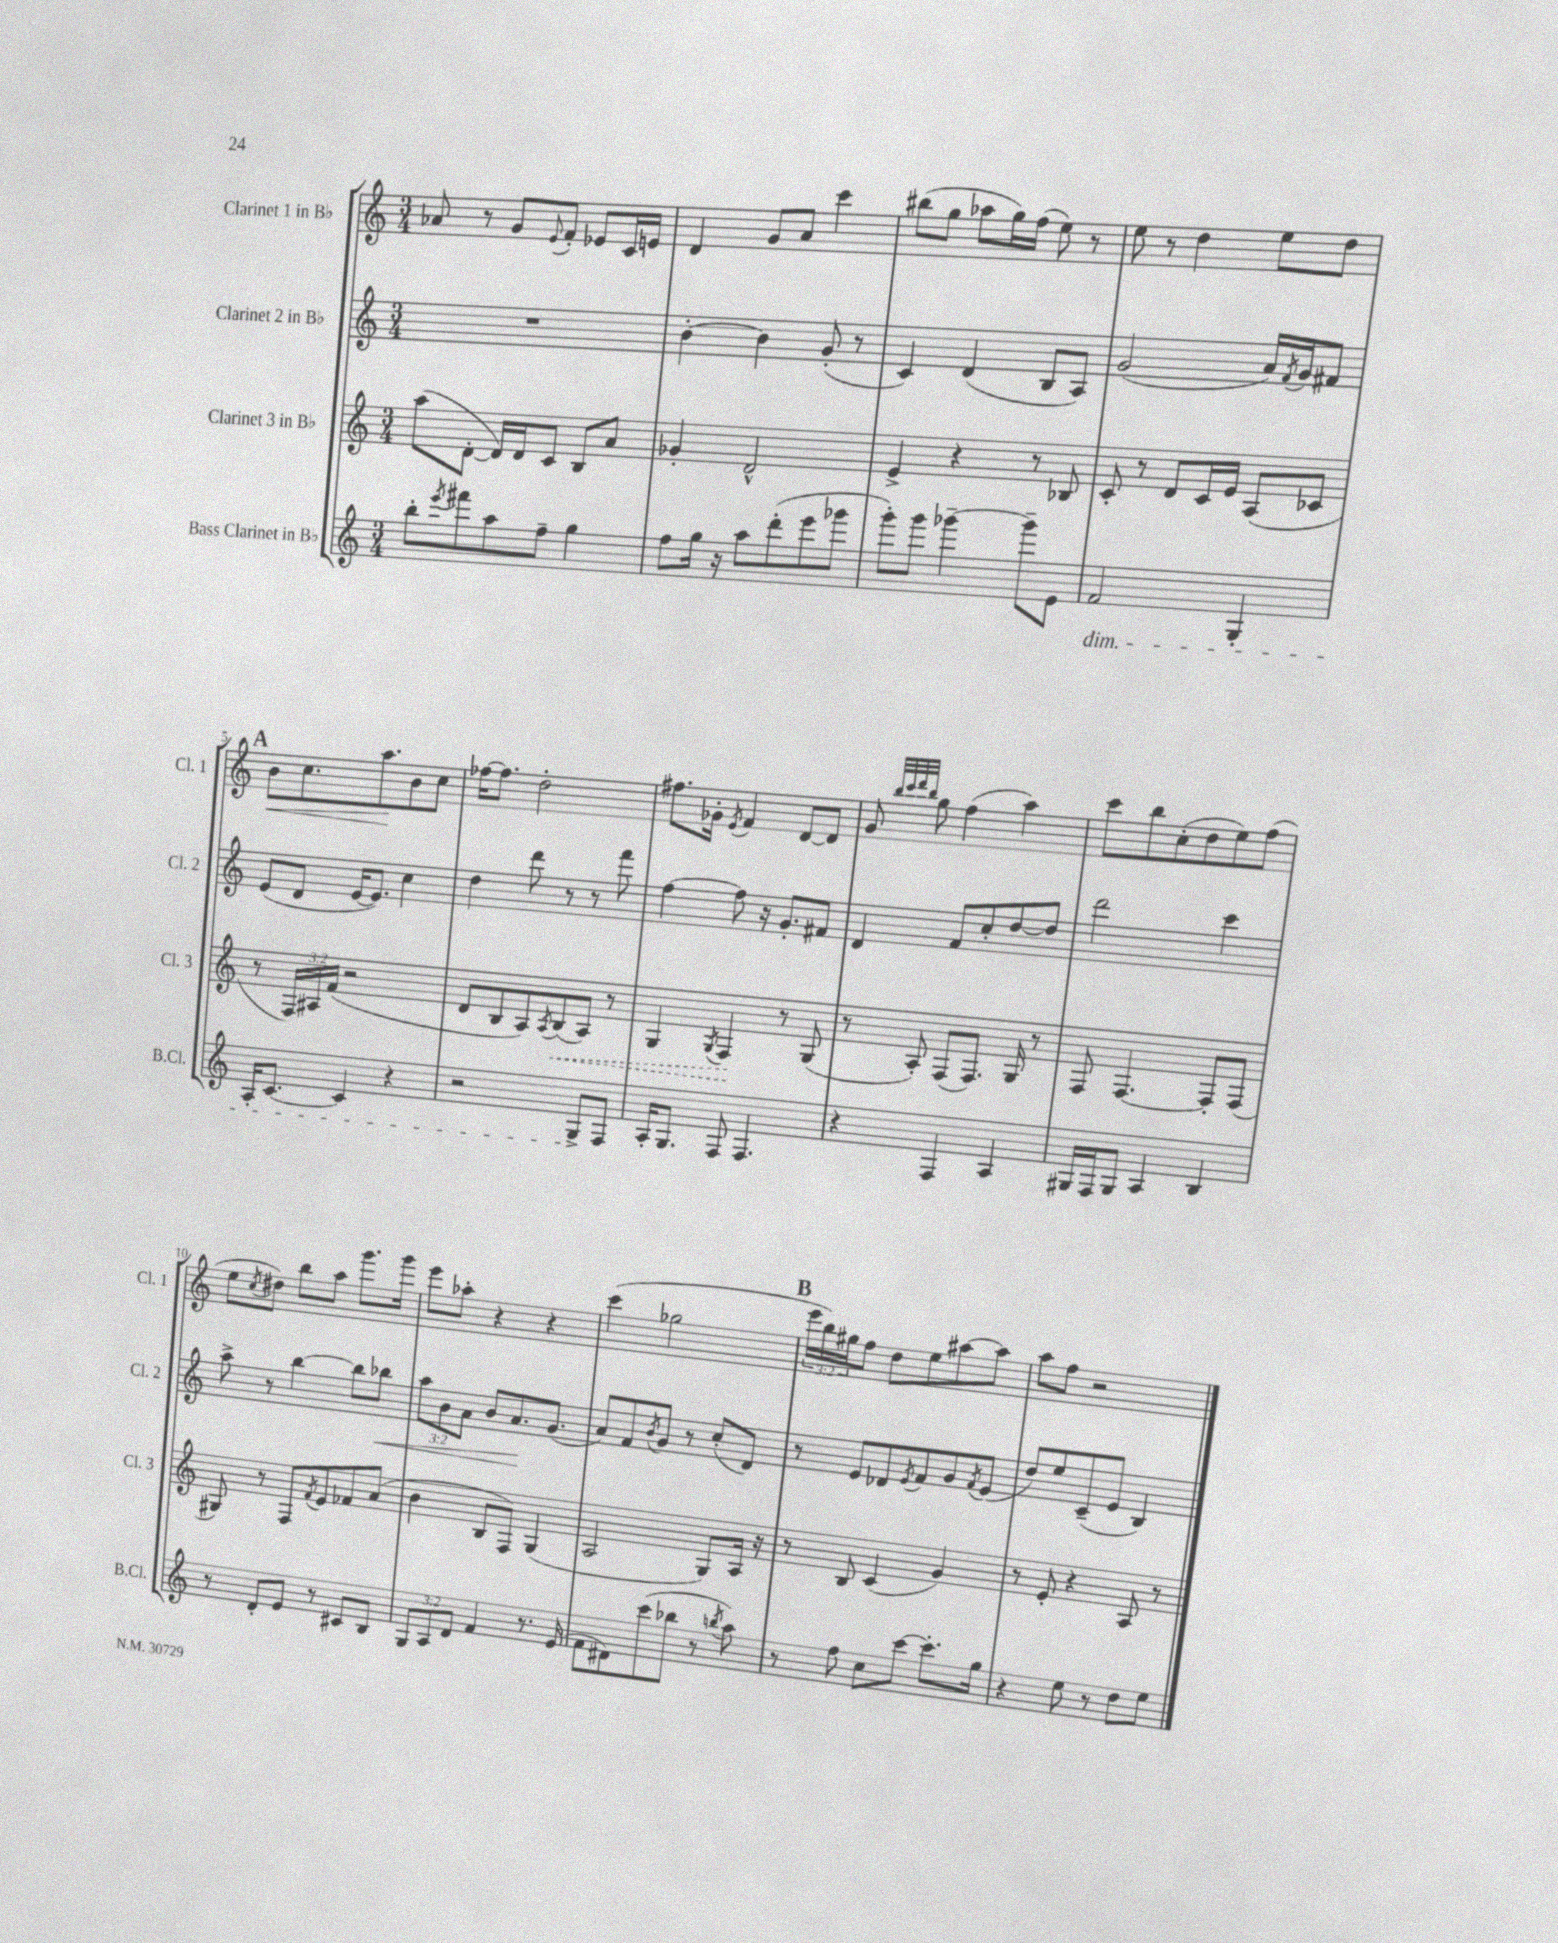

**kern	**kern	**kern	**kern
*staff4	*staff3	*staff2	*staff1
*clefG2	*clefG2	*clefG2	*clefG2
*k[]	*k[]	*k[]	*k[]
*M3/4	*M3/4	*M3/4	*M3/4
8bb'\L	(8aa\L	2.r	8a-/
8qeee/	.	.	.
8fff#\	[8d'\J	.	8r
8aa\	16d/]LL)	.	8g/L
.	16d/J	.	.
.	.	.	8qqe/
8ff~\J	8c/J	.	8f'/J
4gg\	8B/L	.	8e-/L
.	8a/J	.	16c/L
.	.	.	16e/JJ
=	=	=	=
8ff\L	4g-'/	[4b'\	4d/
16gg\Jk	.	.	.
16r	.	.	.
8aa\L	2d^^/	4b\]	8g/L
(8ddd'\	.	.	8a/J
8eee\	.	(8g'/	4ccc\
8ggg-\J	.	8r	.
=	=	=	=
8ggg'\L)	4e^/	4c/)	(8bb#\L
8ggg\J	.	.	8gg\J
[4ggg-~\	4r	(4d/	8aa-\L
.	.	.	16gg\L)
.	.	.	(16ff\JJ
8ggg-~\]L	8r	8B/L	8ee\)
8e\J	8B-/	8A/J)	8r
=	=	=	=
2f/	8c'/	(2g/	8ee\
.	8r	.	8r
.	8d/L	.	4dd\
.	16c/L	.	.
.	16e/JJ	.	.
4G'/	(8A/L	16a/LL)	8ee\L
.	.	8qf/	.
.	.	16g/J	.
.	8c-/J	8f#/J	8dd\J
=	=	=	=
16A'/LK	8r	(8e/L	8b\L
[8.c/J	.	.	.
.	24F/LL)	8d/J	8.cc\
.	24A#/	.	.
.	(24f/JJ	.	.
4c/]	2r	[16e/LK	.
.	.	8.e/]J)	8.aa\
4r	.	4cc\	8b\
.	.	.	8cc\J
=	=	=	=
2r	8d/L	4dd\	[16ff-\LK
.	.	.	8.ff-\]J
.	8B/	.	.
.	8A/)	8ddd\	2dd'\
.	8qA/	.	.
.	(8B/	8r	.
8G^/L	8A/J)	8r	.
8F/J	8r	8fff\	.
=	=	=	=
16A'/LK	4G/	[4ff\	8.ff#\L
8.G/J	.	.	.
.	.	.	16g-'\Jk
.	8qG/	.	8qe/
8F/	4F/	8ff\]	4f/
4.F/	.	16r	.
.	.	8.g'/L	.
.	8r	.	[8d/L
.	(8G/	8f#/J	8d/]J
=	=	=	=
4r	8r	4d/	8g/
.	.	.	32qqbb/LLL
.	.	.	32qqccc/
.	.	.	32qqddd/
.	.	.	32qqbb/JJJ
.	8A'/)	.	8gg\
4F/	(8F/L	8f/L	(4ff\
.	8.F/J)	8cc'/	.
4A/	.	[8dd/	4aa\)
.	16G/	.	.
.	8r	8dd/]J	.
=	=	=	=
16G#/LL	8F/	2ddd\	8ccc\L
16F/J	.	.	.
8G#/J	[4.F/	.	8bb\
4A/	.	.	(8cc'\
.	.	.	8dd\
4B/	8F'/]L	4ccc\	8ee\)
.	(8F/J	.	(8ff\J
=	=	=	=
8r	8G#/)	8aa^\	8ee\L
.	.	.	8qcc/
8d'/L	8r	8r	8dd#\J)
8e/J	8F/L	[4bb\	8bb\L
.	8qf/	.	.
8r	8e/	.	8aa\J
8c#/L	8f-/	8bb\]L	8.ggg\L
8B/J	(8a/J	8bb-\J	.
.	.	.	16ggg\Jk
=	=	=	=
12G/L	4b\	12aa\L	8eee\L
12A/	.	12b\	.
.	.	.	8aa-'\J
12d/J	.	12a\J	.
4f/	8B/L	8b/L	4r
.	8F/J)	8.a/	.
8.r	(4G/	.	4r
.	.	(8.g/J	.
(16e/	.	.	.
=	=	=	=
8f\L	2A/	8a/L)	(4ccc\
8d#\)	.	8f/	.
.	.	8qb/	.
(8ccc\	.	8g/J	2gg-\
8bb-\J	.	8r	.
8r	8G/L)	(8cc'/L	.
8qbb/	.	.	.
8aa\)	16A/Jk	8d/J)	.
.	16r	.	.
=	=	=	=
8r	8r	8r	24eee\LL
.	.	.	24bb\)
.	.	.	24gg#\J
8ff\	8B/	8e/L	8ff\J
8cc\L	(4c/	8d-/	8dd\L
.	.	8qe/	.
[8ccc\J	.	8f/	8ee\
8.ccc'\]L	4g/)	8g/	[8aa#\
.	.	8qf/	.
.	.	(8e/J	8aa#\]J
16gg\Jk	.	.	.
=	=	=	=
4r	8r	8dd/L)	8aa\L
.	8e'/	8ee/	8ff\J
8ee\	4r	(8c~/	2r
8r	.	8e/J	.
8dd\L	8A/	4B/)	.
8ee\J	8r	.	.
==	==	==	==
*-	*-	*-	*-
